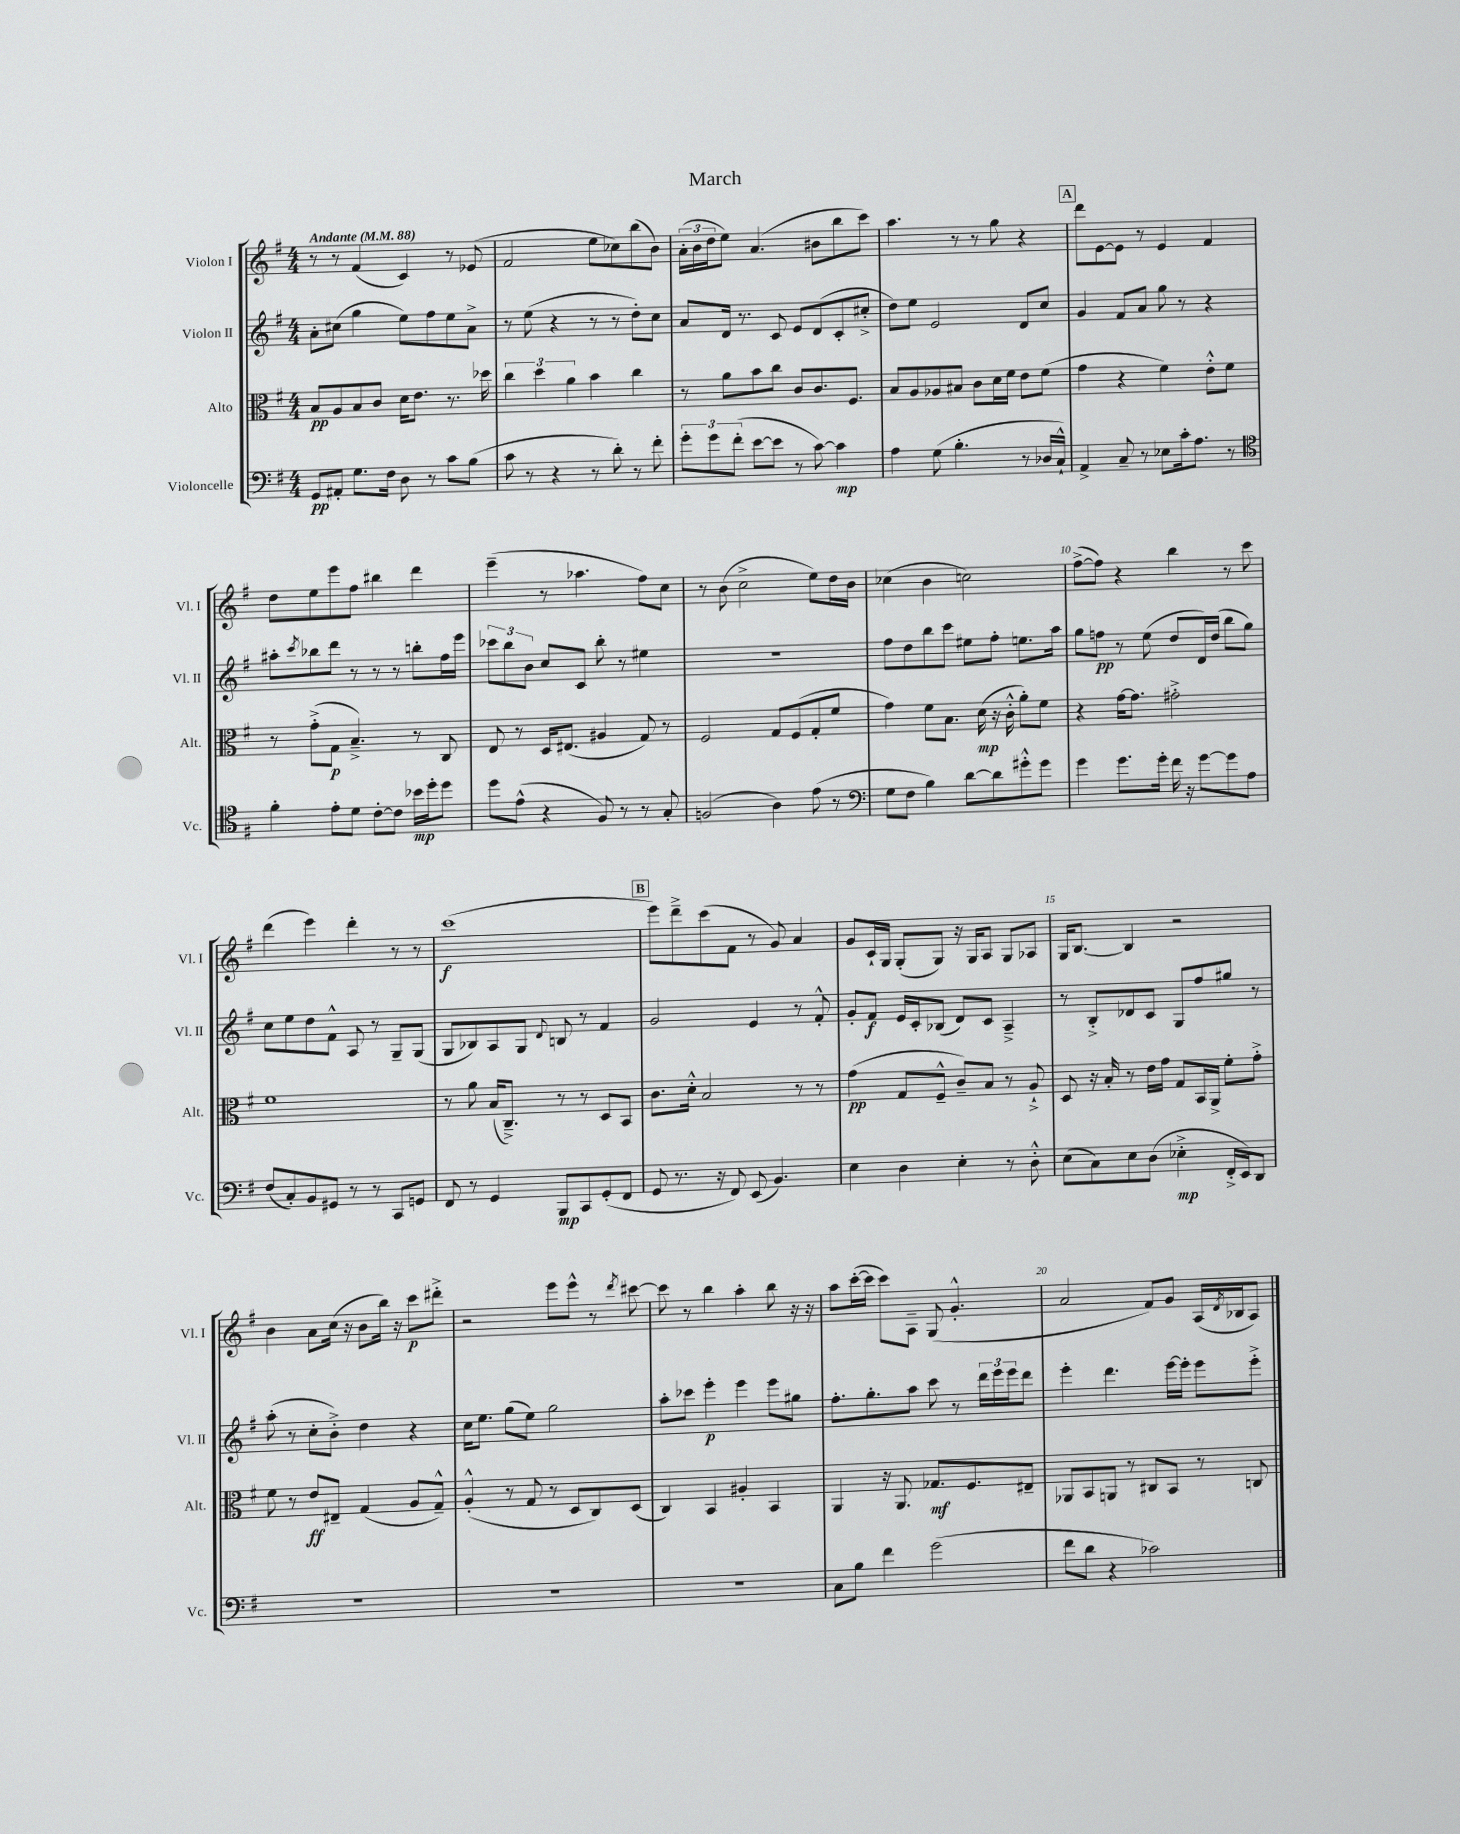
\header { title = "March" }
<<
\new StaffGroup <<
\new Staff = "s0" \with { instrumentName = "Violon I" shortInstrumentName = "Vl. I" } {
    \clef treble \key g \major \numericTimeSignature \time 4/4 \tempo "Andante" 4 = 88
    r8 r8 fis'4( c'4) r8 ees'8( |
    fis'2 e''8 ces''8) b''8( b'8) |
    \tuplet 3/2 { a'16-.( b'16 d''16 } e''8) a'4.( bis'8 b''8 c'''8) |
    a''4. r8 r8 g''8 r4 |
    \mark \markup { \box "A" } d'''8 e'8~ e'8 r8 e'4 fis'4 |
    d''8 e''8 e'''8 fis''8 bis''4 d'''4 |
    e'''4--( r8 aes''4. fis''8) c''8 |
    r8 b'8( c''2-> e''8) d''16 b'16 |
    ces''4( b'4 c''2) |
    fis''8~->( fis''8) r4 b''4 r8 c'''8 |
    d'''4( e'''4) d'''4-. r8 r8 |
    c'''1\f( |
    \mark \markup { \box "B" } e'''8) d'''8---> c'''8( fis'8 r8 g'8) a'4 |
    g'8 c'16-! g16 g8-.( g8) r16 g16 a8 g8 aes8 |
    g16 b8.~ b4 r2 |
    b'4 a'8 c''16( r16 b'8 b''16) r16 c'''8\p dis'''8-.-> |
    r2 e'''8 e'''8-^ r8 \acciaccatura { d'''8 } cis'''8~ |
    cis'''8 r8 b''4 a''4-. b''8 r16 r16 |
    a''8 c'''16~-.( c'''16 c'''8) a8-- g8( g'4.-.-^ |
    a'2 fis'8) g'8 a16( \acciaccatura { d'8 } bes16 a8) \bar "|." |
}
\new Staff = "s1" \with { instrumentName = "Violon II" shortInstrumentName = "Vl. II" } {
    \clef treble \key g \major \numericTimeSignature \time 4/4
    a'8-. cis''8( g''4 e''8) fis''8 e''8 a'8-> |
    r8 e''8( r4 r8 r8 d''8-.) c''8 |
    a'8 d'16 r8. c'8 e'8 d'8( c'8-. cis''8-.-> |
    d''8) e''8 e'2 d'8 c''8 |
    \mark \markup { \box "A" } g'4 fis'8 a'8 g''8 r8 r4 |
    ais''8-. \acciaccatura { c'''8 } bes''8 d'''8 r8 r8 r8 b''8-. fis''16 e'''16 |
    \tuplet 3/2 { ces'''8 b''8 b'8 } c''8 c'8 b''8-. r8 eis''4 |
    R1 |
    fis''8 d''8 b''8 c'''8 eis''8 fis''8-. e''8. a''16 |
    g''8 f''8\pp r8 e''8( d''8 d'16) d''16( b''8 g''8) |
    c''8 e''8 d''8 fis'8-^ a8 r8 g8-- g8( |
    g8 bes8) a8 g8 \appoggiatura { d'8 } b8 r8 fis'4 |
    \mark \markup { \box "B" } g'2 e'4 r8 fis'8-.-^ |
    g'8-. fis'8\f e'16 c'16-. bes8( d'8) c'8 a4---> |
    r8 b8-.-> des'8 c'8 g8 fis''8 gis''8 r8 |
    a''8-.( r8 c''8-. b'8-.->) d''4 r4 |
    c''16 e''8. g''8( e''8) g''2 |
    a''8-. ces'''8 e'''4-.\p e'''4 e'''8 gis''8 |
    fis''8.-. g''8.-. a''8 c'''8 r8 \tuplet 3/2 { d'''16 e'''16 e'''16 } d'''8 |
    e'''4-. d'''4. e'''16~ e'''16-. e'''8 e'''8-.-> \bar "|." |
}
\new Staff = "s2" \with { instrumentName = "Alto" shortInstrumentName = "Alt." } {
    \clef alto \key g \major \numericTimeSignature \time 4/4
    b8\pp a8 b8 c'8 d'16 e'8. r8. des''16 |
    \tuplet 3/2 { c''4 d''4 a'4 } b'4 c''4 |
    r8 a'8 b'8 c''8 c'8 c'8. fis8. |
    b8 a8 aes8 bis8 c'8 d'16 fis'16 e'8 fis'8( |
    \mark \markup { \box "A" } g'4 r4 fis'4) e'8-.-^ fis'8 |
    r8 g'8-.->( g8\p b4.--->) r8 c8 |
    e8 r8 d16 eis8.( ais4 g8) r8 |
    fis2 g8 fis8( g8-. fis'8 |
    g'4) fis'8 b8. d'16\mp( r16 c'16-.-^ a'8-.) fis'8 |
    r4 g'16~ g'8. gis'2-.-> |
    fis'1 |
    r8 a'8 b16( c8.--->) r8 r8 d8 b,8 |
    \mark \markup { \box "B" } c'8. d'16-.-^ b2 r8 r8 |
    g'4\pp( g8 fis8---^ c'8--) b8 r8 a8-!-> |
    d8 r16 b16-. r8 e'16 g'16 g8 b,16 a,16-> fis'8-. g'8-.-> |
    fis'8 r8 e'8\ff eis8-- g4( a8 g8---^) |
    a4-.-^( r8 g8 r8 d8 c8) d8( |
    c4) b,4 ais4-. b,4 |
    a,4 r16 a,8. ges8.\mf fis8. eis8-- |
    aes,8 b,8 a,8 r8 cis8 b,8 r8 c8 \bar "|." |
}
\new Staff = "s3" \with { instrumentName = "Violoncelle" shortInstrumentName = "Vc." } {
    \clef bass \key g \major \numericTimeSignature \time 4/4
    g,8\pp ais,8-. g8. fis16 d8 r8 c'8 b8( |
    c'8 r8 r4 r8 d'8-.) r8 fis'8-. |
    \tuplet 3/2 { g'8-. g'8 fis'8-.( } e'8~ e'8 r8 c'8~) c'4\mp |
    a4 g8( b4.-. r8 des16 c16-!-^) |
    \mark \markup { \box "A" } a,4-> c8-- r8 ees8 c'16-. a8. r8 |
    \clef tenor fis'4-. e'8-. d'8 c'8~-. c'8 bes'16\mp d''16-. d''8 |
    d''8 e'8-^( r4 fis8) r8 r8 g8-. |
    f2( a4) e'8( r8 |
    \clef bass g8 fis8 b4) d'8~ d'8 gis'8-.-^ gis'8 |
    g'4 g'8. g'16-. fis'16 r16 g'8~ g'8 a8 |
    fis8( c8-.) b,8 gis,8 r8 r8 c,8 g,8 |
    fis,8 r8 g,4 b,,8\mp c,8 g,8-.( fis,8 |
    \mark \markup { \box "B" } g,8 r8. r16 fis,8) e,8( b,4.) |
    e4 d4 e4-. r8 d8-.-^ |
    e8( c8) e8 d8( ees4-.->\mp fis,16-.-> e,16) d,8 |
    R1 |
    R1 |
    R1 |
    c8 b8 fis'4 g'2( |
    fis'8 d'8 r4 ces'2) \bar "|." |
}
>>
>>
\layout { \context { \Score \override BarNumber.break-visibility = ##(#f #t #t) barNumberVisibility = #(every-nth-bar-number-visible 5) } }
